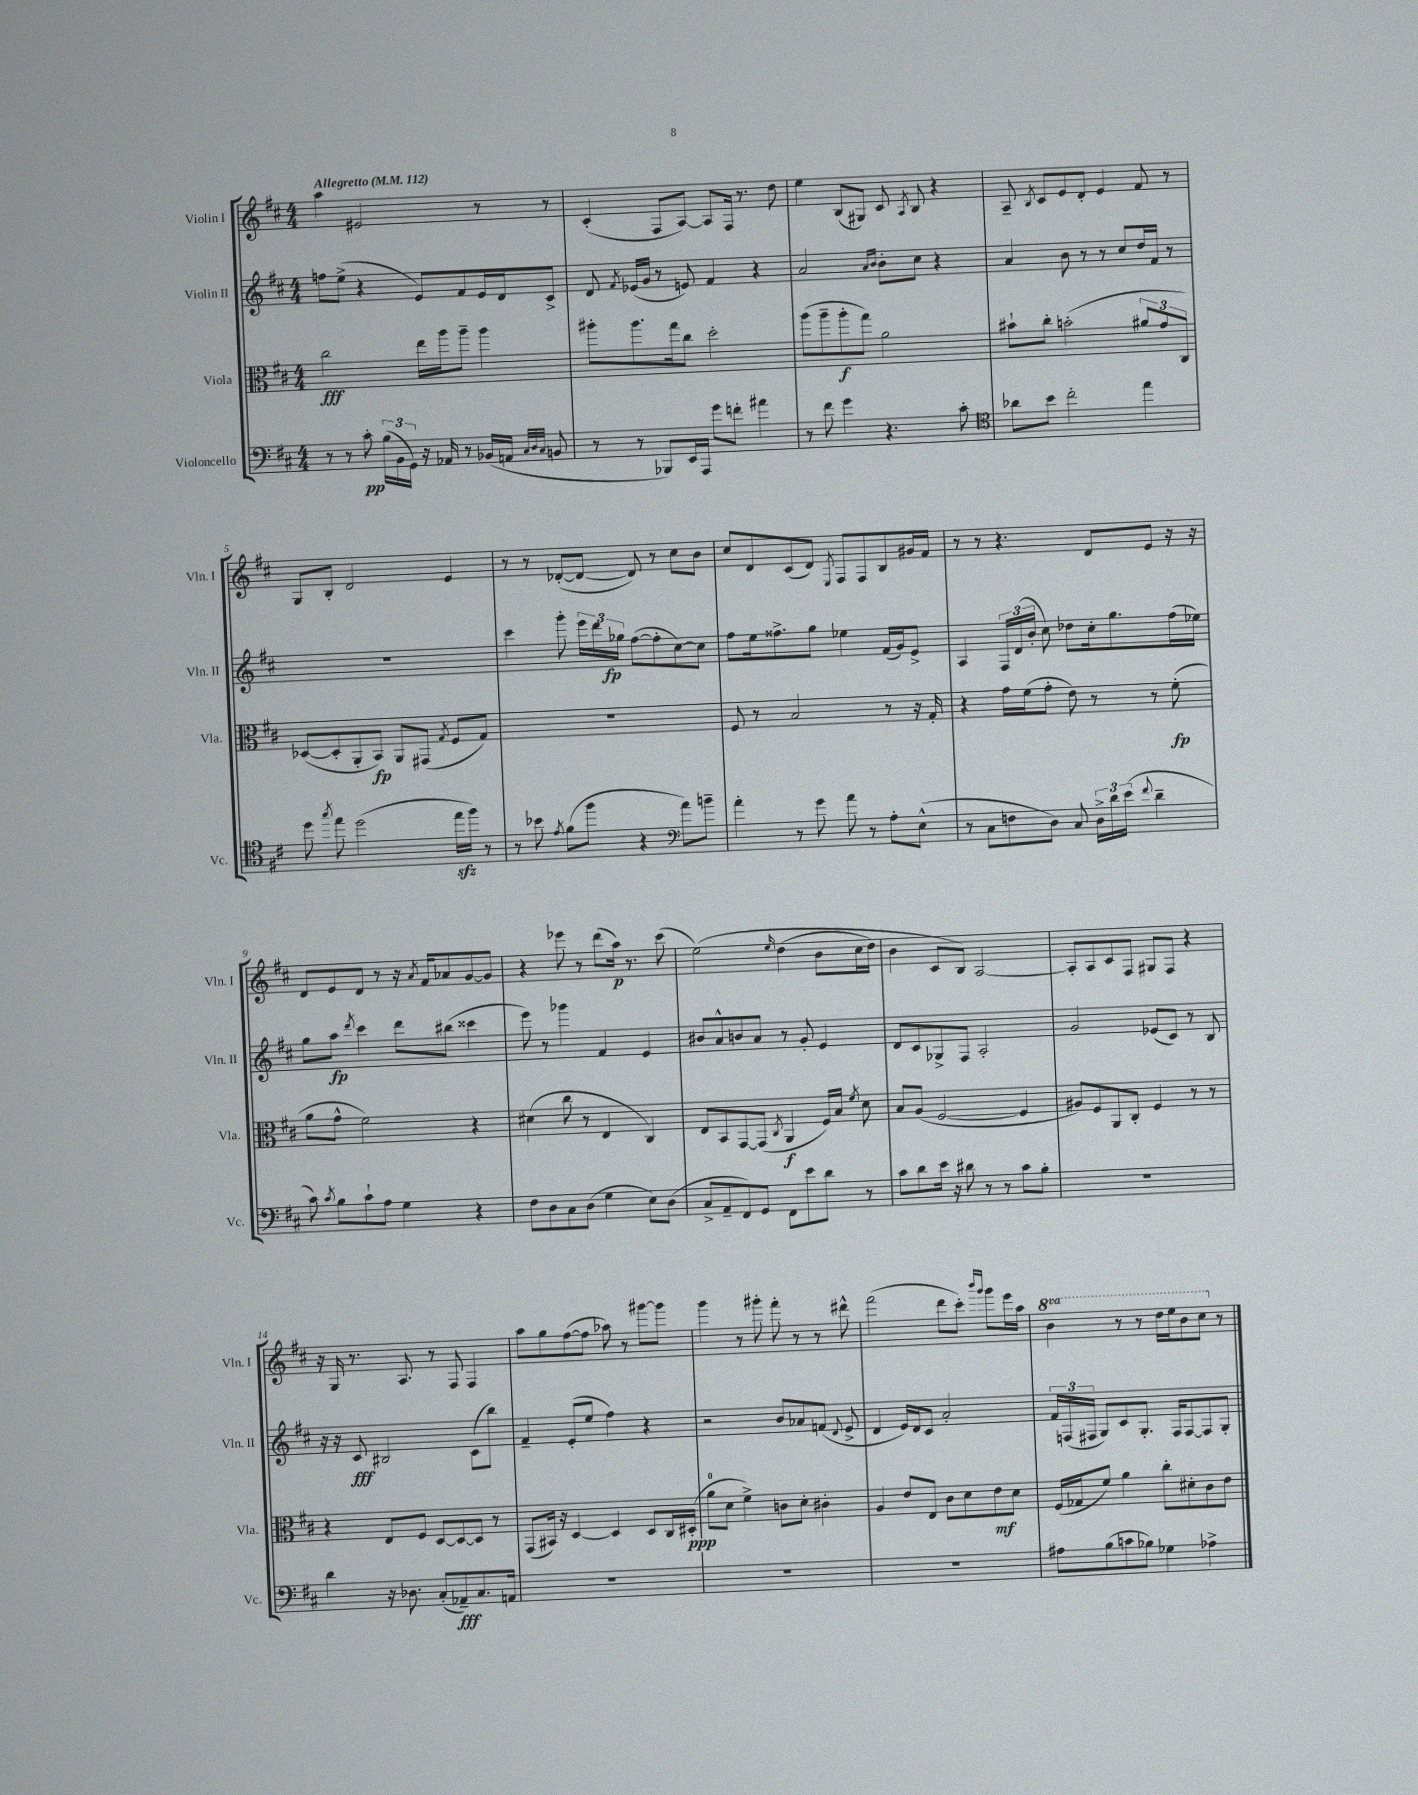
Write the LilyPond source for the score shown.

<<
\new StaffGroup <<
\new Staff = "s0" \with { instrumentName = "Violin I" shortInstrumentName = "Vln. I" } {
    \clef treble \key d \major \numericTimeSignature \time 4/4 \set Staff.ottavationMarkups = #ottavation-simple-ordinals \tempo "Allegretto" 4 = 112
    \autoBeamOff a''4 eis'2 r8 r8 |
    cis'4-.( fis8[ a8]~) a8[ fis16] r8. d''8 |
    e''4 b8[( gis8]) cis'8 \acciaccatura { a8 } b8 r4 |
    a8-- \acciaccatura { b8 } cis'8[ e'8 d'8]-. e'4 fis'8 r8 |
    g8[ b8]-. d'2 e'4 |
    r8 r8 des'8[~-.( des'8]~ des'8) r8 cis''8[ b'8] |
    cis''8[ d'8 cis'8( d'8]) \acciaccatura { e8 } fis8[ fis8 b8 gis'16 fis'16] |
    r8 r8 r4. d'8[ e'8] r16 r16 |
    d'8[ e'8 d'8] r8 r16 \acciaccatura { a'8 } fis'16[ aes'8 g'8~ g'8] |
    r4 ees'''8 r8 d'''8[( a''16]\p) r8. cis'''8( |
    e''2)\( \grace { e''16 } d''4( b'8[ cis''16 d''16]) |
    b'4 cis'8[ b8]\) a2~ |
    a8[-. a8 cis'8 fis8] gis8[ fis8] r4 |
    r16 g16 r8. a8. r8 fis8 fis4 |
    a''8[ g''8 fis''8~( fis''8] aes''8) r8 gis'''8[~ gis'''8] |
    g'''4 r8 gis'''8-. fis'''8-. r8 r8 dis'''8-^ |
    fis'''2( d'''8[ cis'''8]-.) \grace { b'''16[ g'''16] } g'''8[ e'''16 a''16] |
    \ottava #1 b''4 r8 r8 d'''16[ e'''16 b''8 cis'''8] \ottava #0 r8 \bar "|." |
}
\new Staff = "s1" \with { instrumentName = "Violin II" shortInstrumentName = "Vln. II" } {
    \clef treble \key d \major \numericTimeSignature \time 4/4
    \autoBeamOff f''8[ e''8]->( r4 e'8[) fis'8 e'16 d'16 cis'8]-> |
    d'8 \acciaccatura { fis'8 } ees'16[( g'16] r8 e'8) fis'4 r4 |
    a'2 \grace { a'16[ b'16] } b'8[-. cis''8] r4 |
    a'4 b'8 r8 r8 cis''8[ d''16 fis'16] r8 |
    R1 |
    cis'''4 g'''8-. \tuplet 3/2 { e'''16[ d'''16 ges''16]\fp } fis''8[~( fis''8-. cis''8~) cis''8] |
    fis''8[ e''16 fisis''8.-> g''8] ees''4 fis'16[( g'16) e'8]-> |
    a4 \tuplet 3/2 { fis16[ d'16( b'16]-. } cis''8) des''8[ cis''16-. g''8. fis''16( ees''16]) |
    g''8[ a''8]\fp \acciaccatura { d'''8 } cis'''4 d'''8[ bis''8]( cisis'''4 |
    e'''8) r8 ges'''4 fis'4 e'4 |
    bis'8[ a'8-^ b'8 a'8] r8 g'8-. e'4 |
    d'8[ cis'8 ges8-> fis8] a2-. |
    g'2 ees'8[( cis'8]) r8 b8 |
    r16 r16 cis'8\fff bis2 cis'8[( b''8]) |
    fis'4-- e'8[-.( e''8] fis''4) r4 |
    r2 b'8[ aes'8 f'8]( \appoggiatura { d'8 } e'8-> |
    d'4 e'16[) d'16 cis'8] a'2-. |
    \tuplet 3/2 { fis'16[ f16( fis16] } g8[) cis'8 g8.]-. fis16[ fis8~ fis8 g8]-. \bar "|." |
}
\new Staff = "s2" \with { instrumentName = "Viola" shortInstrumentName = "Vla." } {
    \clef alto \key d \major \numericTimeSignature \time 4/4
    \autoBeamOff cis''2\fff e''16[ a''16 a''8]-- a''4 |
    ais''8[-. ais''8. g''16 cis''8] d''2-. |
    a''8[( a''8-- a''8-.\f g''8]) a'2 |
    bis'8[-! cis''8]-. b'2-.( \tuplet 3/2 { ais'8[ g'8 cis8]) } |
    des8[~( des8-. a,8-. b,8]\fp) a,8[ gis,8]( \acciaccatura { g8 } fis8[ g8]) |
    R1 |
    fis8 r8 b2 r8 r16 g16-. |
    r4 g'16[ fis'16( g'8]-. e'8) r8 r8 fis'8-.\fp( |
    a'8[ g'8]-^ fis'2) r4 |
    dis'4( cis''8 r8 e4 cis4) |
    e8[ b,8 g,8~ g,8]( \acciaccatura { cis8 } a,4\f fis16[) b16] \acciaccatura { fis'8 } d'8 |
    b8[ a8]( fis2~ fis4 |
    ais8[) fis8 a,8 cis8]-. fis4 r8 r8 |
    r4 e8[ fis8] d8[~ d8~ d8] r8 |
    g,8[( bis,16]) r16 d4~ d4 d8[ cis16 dis16]-.\ppp( |
    a'8[-0 d'8] fis'4->) c'8[ d'8]-. cis'4-. |
    a4 e'8[ e8] cis'8[ d'8 e'8\mf d'8] |
    fis16[( ges16 fis'8]) a'4 cis''8[-. dis'8-. cis'8 e'8] \bar "|." |
}
\new Staff = "s3" \with { instrumentName = "Violoncello" shortInstrumentName = "Vc." } {
    \clef bass \key d \major \numericTimeSignature \time 4/4
    \autoBeamOff r8 r8 cis'8-.\pp \tuplet 3/2 { b16[( b,16 g,16]) } r16 aes,16 r8 bes,16[( a,16] \grace { cis32[ d32 cis32] } b,8 |
    r8 r8 bes,,8[) e,16 a,,16] g'8[ f'8]-. ais'4 |
    r8 fis'8 g'4 r4. cis'8-. |
    \clef tenor aes'8[ b'8] cis''2-. e''4 |
    d''8 \acciaccatura { g''8 } e''8 d''2( e''16[\sfz fis''16]) r8 |
    r8 bes'8 \acciaccatura { e'8 } fis'8[( fis''8] r4 \clef bass a'8[) b'8]-- |
    a'4-. r8 g'8 a'8 r8 a8[-. e8]-^( |
    r8 cis8[ f8 d8]) cis8 \tuplet 3/2 { d16[-> d'16 e'16]( } \appoggiatura { fis'8 } d'4-- |
    cis'8) \acciaccatura { cis'8 } b8[ cis'8-! a8] g4 r4 |
    fis8[ d8 cis8 d8]( g4 e8[) d8]( |
    cis8[-> a,8-- fis,8) g,8] fis,8[ e'8 d'8] r8 |
    cis'8[ d'8 e'16] r16 dis'8 r8 r8 cis'8[ b8]-. |
    R1 |
    d'4 r16 des8. cis8[-.( aes,8--\fff) cis8. a,16] |
    R1 |
    R1 |
    R1 |
    ais8[ b8( c'8 bes8]) ges4 aes4-> \bar "|." |
}
>>
>>
